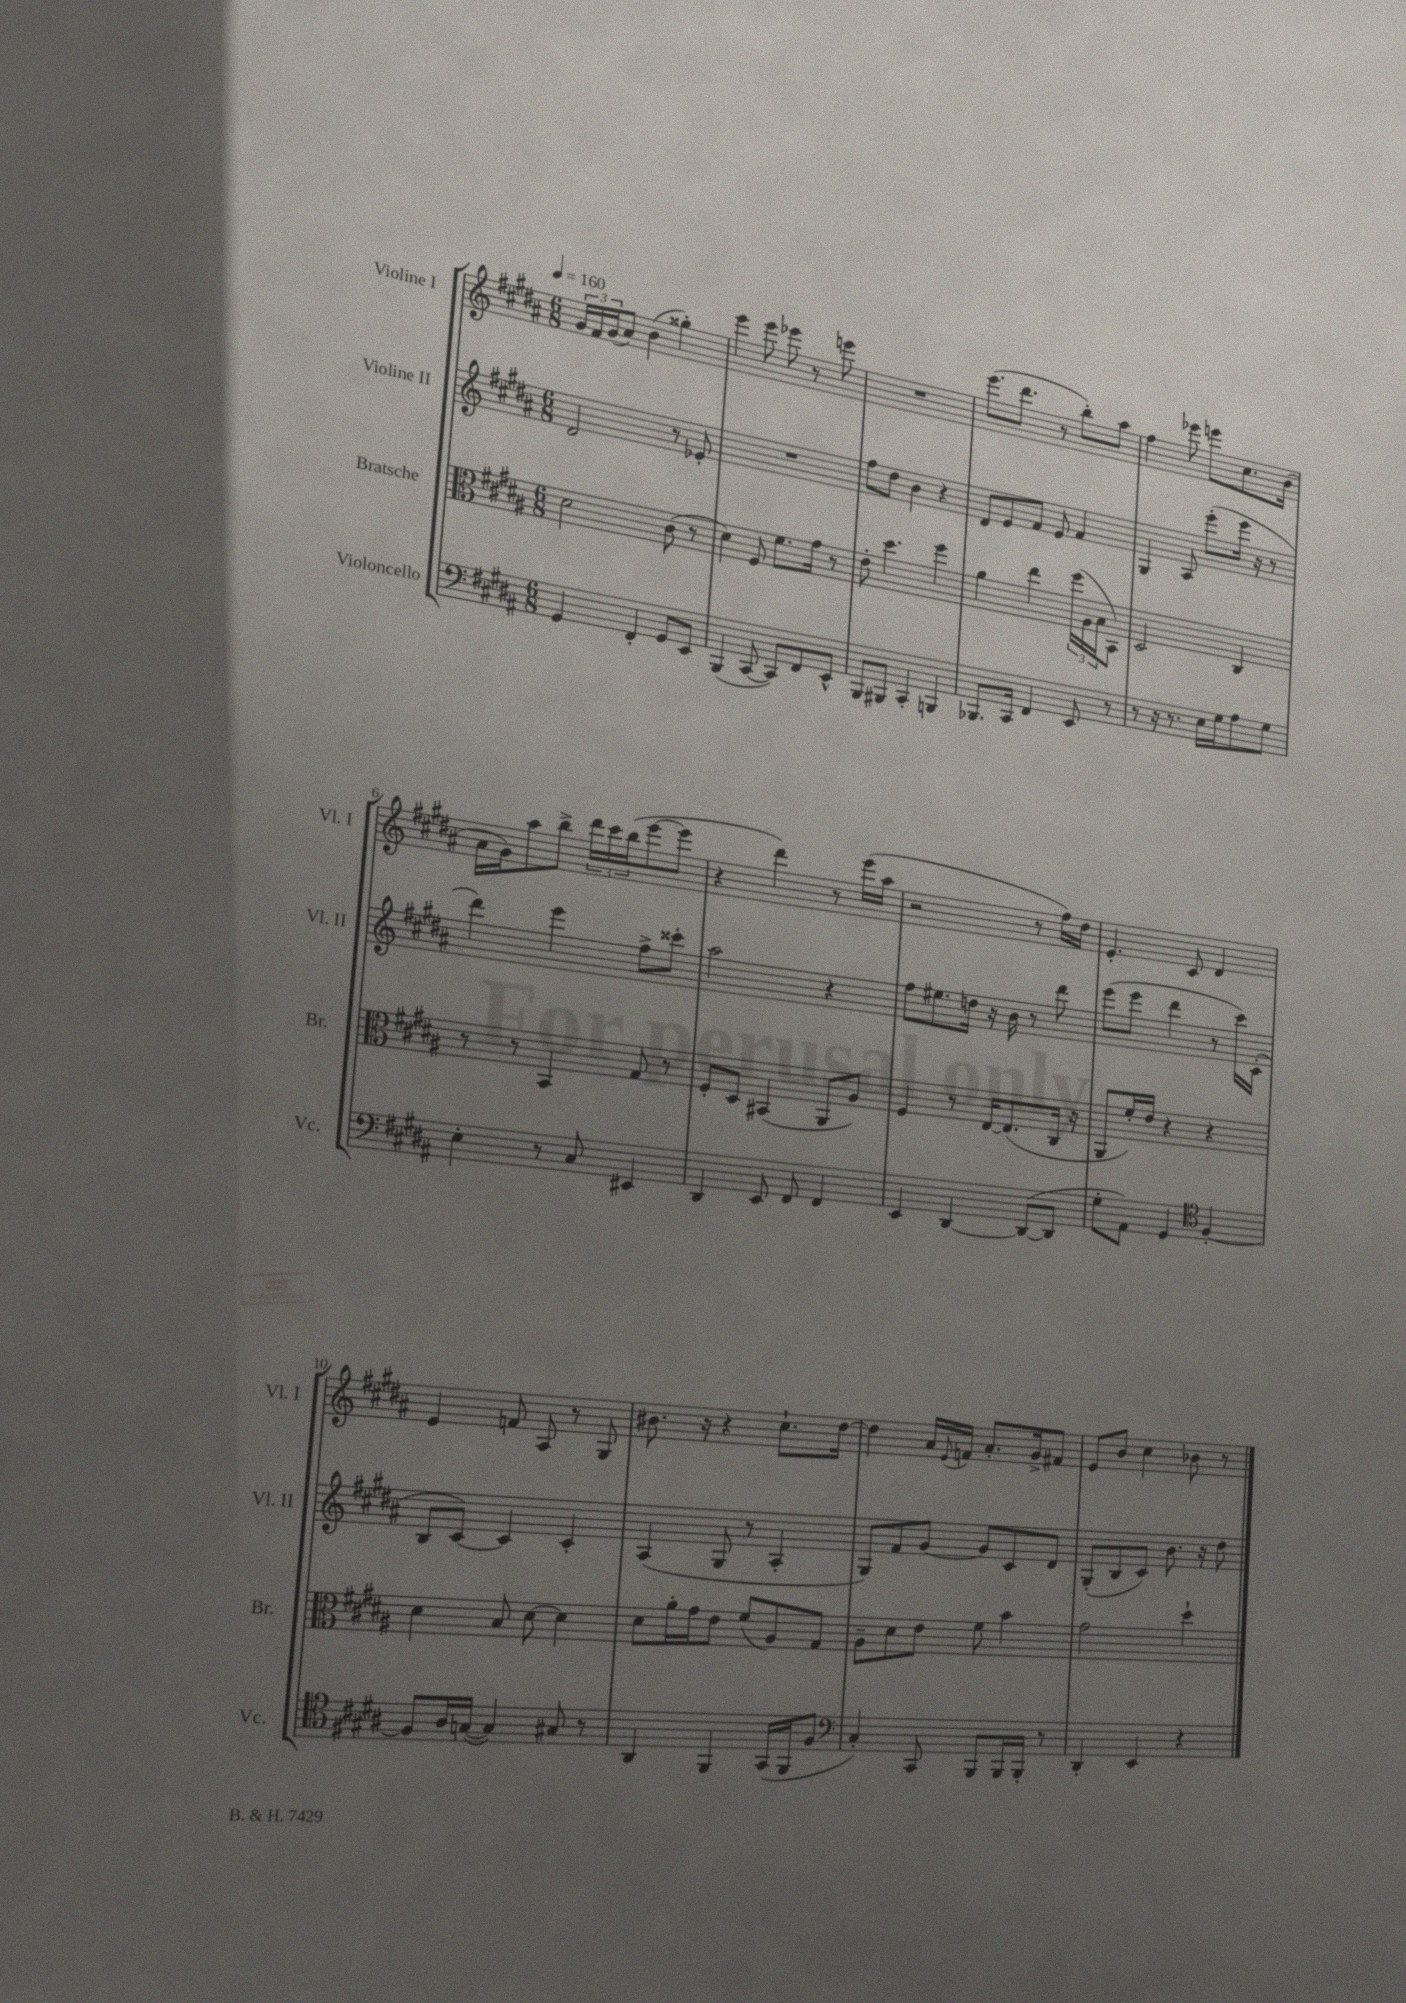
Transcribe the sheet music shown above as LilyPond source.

<<
\new StaffGroup <<
\new Staff = "s0" \with { instrumentName = "Violine I" shortInstrumentName = "Vl. I" } {
    \clef treble \key b \major \numericTimeSignature \time 6/8 \tempo 4 = 160
    \tuplet 3/2 { gis'16 fis'16 gis'16( } ais'8) b'4( gisis''4-.) |
    e'''4 e'''8 ees'''8 r8 e'''8 |
    R2. |
    e'''8.( dis'''8. r8 b''8-.) ais''8 |
    fis''4 ees'''8 e'''8 cis''8. b'16( |
    ais'16 gis'16) ais''8 b''8-> \tuplet 3/2 { dis'''16 cis'''16 b''16( } e'''8~ e'''8 |
    r4 dis'''4) r8 e'''16( ais''16 |
    r2 r8 fis''16) dis''16 |
    e'4.-. cis'8 dis'4 |
    e'4 f'8 ais8 r8 gis8 |
    bis'8. r16 r4 cis''8.-! dis''16~ |
    dis''4 ais'16 \appoggiatura { e'8 } f'16 ais'8.-. gis'16-> fis'8 |
    e'8 b'8 cis''4 bes'8 r8 \bar "|." |
}
\new Staff = "s1" \with { instrumentName = "Violine II" shortInstrumentName = "Vl. II" } {
    \clef treble \key b \major \numericTimeSignature \time 6/8
    dis'2 r8 ees'8-. |
    R2. |
    fis''8 dis''8 b'4 r4 |
    dis'8 e'8 fis'8 e'8 fis'4 |
    gis4 ais8 e'''8-.( e'''16 r16 r8 |
    dis'''4) e'''4 fis''8-> cisis'''8-. |
    ais''2 r4 |
    fis''8 eis''8. d''16 r16 b'16 r8 dis'''8 |
    e'''8( e'''8 dis'''4 r8 cis'''16) cis'16-.( |
    b8 cis'8~) cis'4 cis'4-. |
    ais4( gis8 r8 ais4-. |
    gis8) fis'8 gis'8~ gis'8 cis'8 dis'8 |
    gis8-.( b8 cis'8) b'8. r16 dis''8 \bar "|." |
}
\new Staff = "s2" \with { instrumentName = "Bratsche" shortInstrumentName = "Br." } {
    \clef alto \key b \major \numericTimeSignature \time 6/8
    dis'2 cis'8( r8 |
    dis'4) fis8 fis'8. gis'16 r8 |
    e'8-. dis''4. fis''4 |
    ais'4 e''4 \tuplet 3/2 { fis''16( ais16 b16 } b,8) |
    dis2 cis4 |
    r8 r8 b,4 gis8 r8 |
    fis8-. dis8 bis,4( ais,8 ais8) |
    fis4 r8 e16~ e8.( cis16 r16 |
    ais,8 fis'16-.) e'16 r4 r4 |
    dis'4 b8 dis'8~ dis'4 |
    dis'8 ais'16-. gis'16 e'8 fis'8( ais8) gis8 |
    ais8-- dis'8 e'8 fis'8 b'4 |
    gis'2 dis''4-! \bar "|." |
}
\new Staff = "s3" \with { instrumentName = "Violoncello" shortInstrumentName = "Vc." } {
    \clef bass \key b \major \numericTimeSignature \time 6/8
    gis,4 fis,4-. gis,8 e,8 |
    b,,4( cis,8~ cis,8) fis,8 e,8-^ |
    b,,8 bis,,8 cis,4-. b,,4 |
    bes,,8. cis,16 fis,4 e,8 r8 |
    r8 r16 r8. e16 gis16 ais8 gis8 |
    e4-. r8 cis8 eis,4 |
    dis,4 e,8 fis,8 fis,4 |
    e,4 dis,4~ dis,8~( dis,8 |
    gis8-. ais,8) gis,4 \clef tenor fis4~-. |
    fis8 ais16 g16~( g4) gis8 r8 |
    ais,4 fis,4 gis,16( fis,16 fis8 |
    \clef bass cis4-.) cis,8 b,,8 b,,16 b,,16-. r8 |
    dis,4-. e,4 r4 \bar "|." |
}
>>
>>
